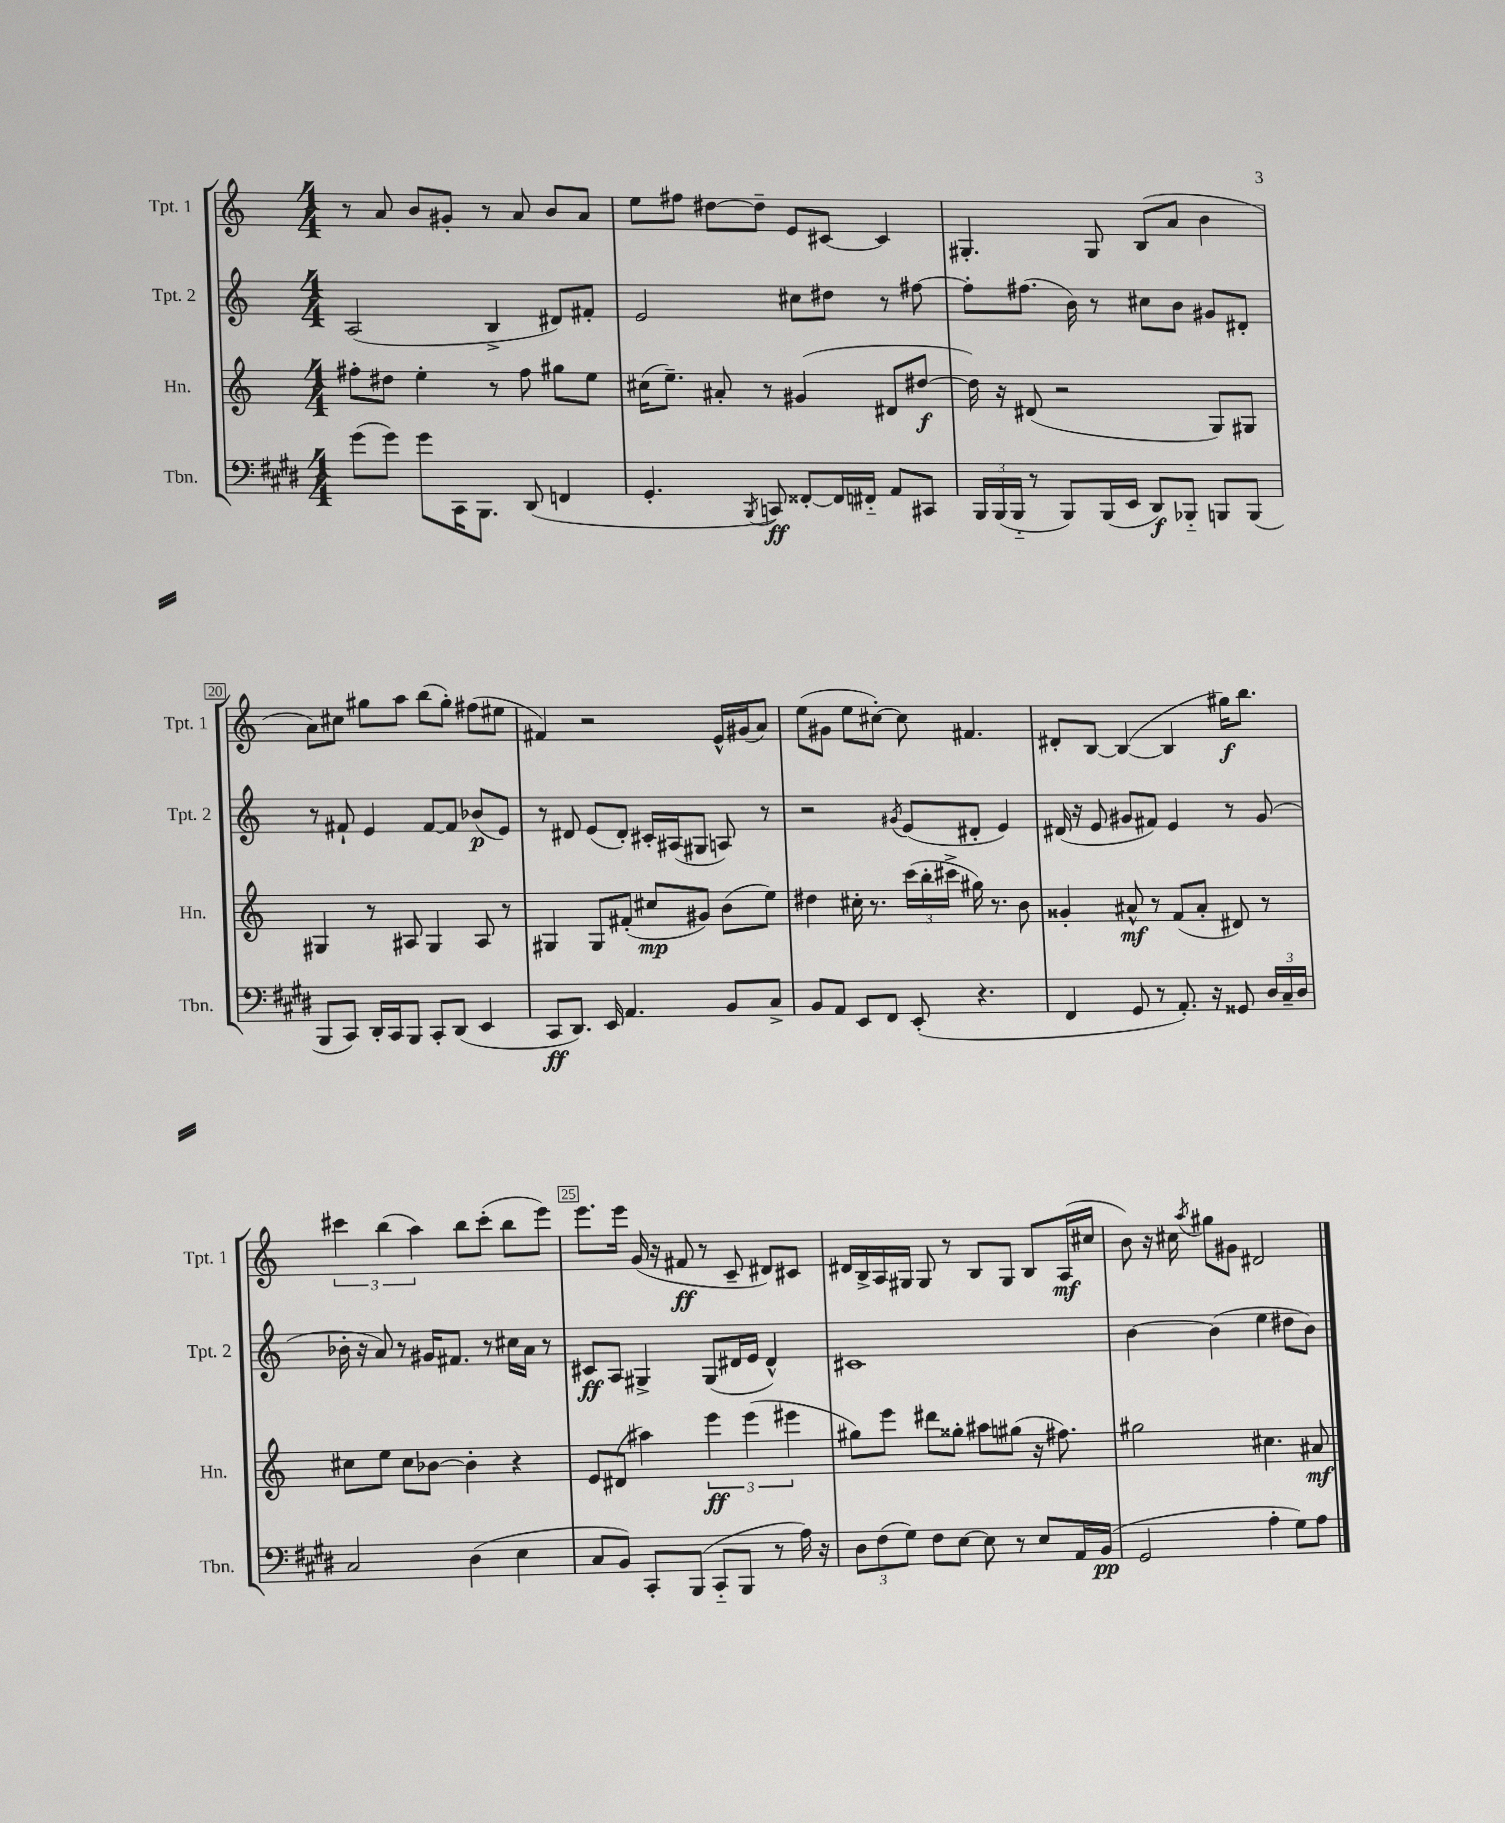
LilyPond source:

<<
\new StaffGroup <<
\new Staff = "s0" \with { instrumentName = "Tpt. 1" shortInstrumentName = "Tpt. 1" } {
    \clef treble \key c \major \numericTimeSignature \time 4/4
    \autoBeamOff r8 a'8 b'8[ gis'8]-. r8 a'8 b'8[ a'8] |
    e''8[ fis''8] dis''8[~ dis''8]-- e'8[ cis'8]~ cis'4 |
    gis4.-. gis8 b8[( a'8] b'4 |
    a'8[) cis''8] gis''8[ a''8] b''8[( gis''8]-.) fis''8[( eis''8] |
    fis'4) r2 e'16[-^ gis'16( a'8]) |
    e''8[( gis'8] e''8[ cis''8]~-.) cis''8 fis'4. |
    dis'8[-. b8]~ b4~( b4 gis''16[\f) b''8.] |
    \tuplet 3/2 { cis'''4 b''4( a''4) } b''8[ cis'''8]-.( b''8[ e'''8]) |
    e'''8.[ e'''16] g'16( r16 fis'8\ff r8 c'8-- dis'8[) cis'8] |
    dis'16[ b16-> a16 gis16] gis8 r8 b8[ gis8] b8[ a16\mf( cis''16] |
    b'8) r16 cis''16 \acciaccatura { a''8 } gis''8[ gis'8] dis'2 \bar "|." |
}
\new Staff = "s1" \with { instrumentName = "Tpt. 2" shortInstrumentName = "Tpt. 2" } {
    \clef treble \key c \major \numericTimeSignature \time 4/4
    \autoBeamOff a2( b4-> dis'8[) fis'8]-. |
    e'2 cis''8[ dis''8] r8 fis''8~ |
    fis''8[-. fis''8.]( b'16) r8 cis''8[ b'8] gis'8[ dis'8]-. |
    r8 fis'8-! e'4 fis'8[~ fis'8] bes'8[\p( e'8]) |
    r8 dis'8 e'8[( dis'8]-.) cis'16[-. ais16( gis8] a8) r8 |
    r2 \acciaccatura { gis'8 } e'8[( dis'8]-. e'4) |
    dis'16( r16 e'8 gis'8[ fis'8]) e'4 r8 gis'8( |
    bes'16-. r16 a'8) r8 gis'16[ fis'8.] r8 cis''16[ a'16] r8 |
    cis'8[\ff a8] gis4-> gis8[( dis'16 e'16] dis'4-^) |
    cis'1 |
    b'4~ b'4( e''4 dis''8[ b'8]) \bar "|." |
}
\new Staff = "s2" \with { instrumentName = "Hn." shortInstrumentName = "Hn." } {
    \clef treble \key c \major \numericTimeSignature \time 4/4
    \autoBeamOff fis''8[-. dis''8] e''4-. r8 fis''8 gis''8[ e''8] |
    cis''16[( e''8.]--) ais'8-. r8 gis'4( dis'8[ dis''8]~\f |
    dis''16) r16 dis'8( r2 g8[) gis8] |
    gis4 r8 ais8 gis4 ais8 r8 |
    gis4 gis8[ fis'8]-.( cis''8[\mp gis'8]) b'8[( e''8]) |
    dis''4 cis''16-. r8. \tuplet 3/2 { c'''16[( b''16-. cis'''16]-> } gis''16) r8. b'8 |
    gisis'4-. ais'8-^\mf r8 f'8[( ais'8]-. dis'8) r8 |
    cis''8[ e''8] cis''8[ bes'8]~ bes'4-. r4 |
    e'8[ dis'8]( ais''4) \tuplet 3/2 { e'''4\ff e'''4( eis'''4 } |
    gis''8[) e'''8] dis'''8[ gisis''8]-. ais''8[ gis''8]( r16 fis''8.) |
    gis''2 cis''4. ais'8\mf \bar "|." |
}
\new Staff = "s3" \with { instrumentName = "Tbn." shortInstrumentName = "Tbn." } {
    \clef bass \key e \major \numericTimeSignature \time 4/4
    \autoBeamOff gis'8[( gis'8]) gis'8[ cis,16 b,,8.] dis,8( f,4 |
    gis,4.-. \acciaccatura { b,,8 } c,8\ff) fisis,8[~-. fisis,16 fis,16]-_ a,8[ cis,8] |
    \tuplet 3/2 { b,,16[ b,,16( b,,16]-_ } r8 b,,8[) b,,16( e,16] dis,8[\f) bes,,8]-_ b,,8[ b,,8]( |
    b,,8[ cis,8]) dis,16[-. cis,16 b,,8] cis,8[-. dis,8]( e,4 |
    cis,8[\ff dis,8.]) e,16 a,4. b,8[ cis8]-> |
    b,8[ a,8] e,8[ fis,8] e,8-.( r4. |
    fis,4 gis,8 r8 a,8.-.) r16 gisis,8 \tuplet 3/2 { dis16[ cis16-- dis16] } |
    cis2 dis4( e4 |
    cis8[ b,8]) cis,8[-. b,,8]( cis,8[-_ b,,8] r8 a16) r16 |
    \tuplet 3/2 { dis8[ fis8( gis8]) } fis8[ e8]~ e8 r8 e8[ a,16 b,16]\pp( |
    gis,2 a4-. gis8[) a8] \bar "|." |
}
>>
>>
\layout { \context { \Score currentBarNumber = #17 \override BarNumber.break-visibility = ##(#f #t #t) barNumberVisibility = #(every-nth-bar-number-visible 5) \override BarNumber.stencil = #(make-stencil-boxer 0.1 0.3 ly:text-interface::print) } }
